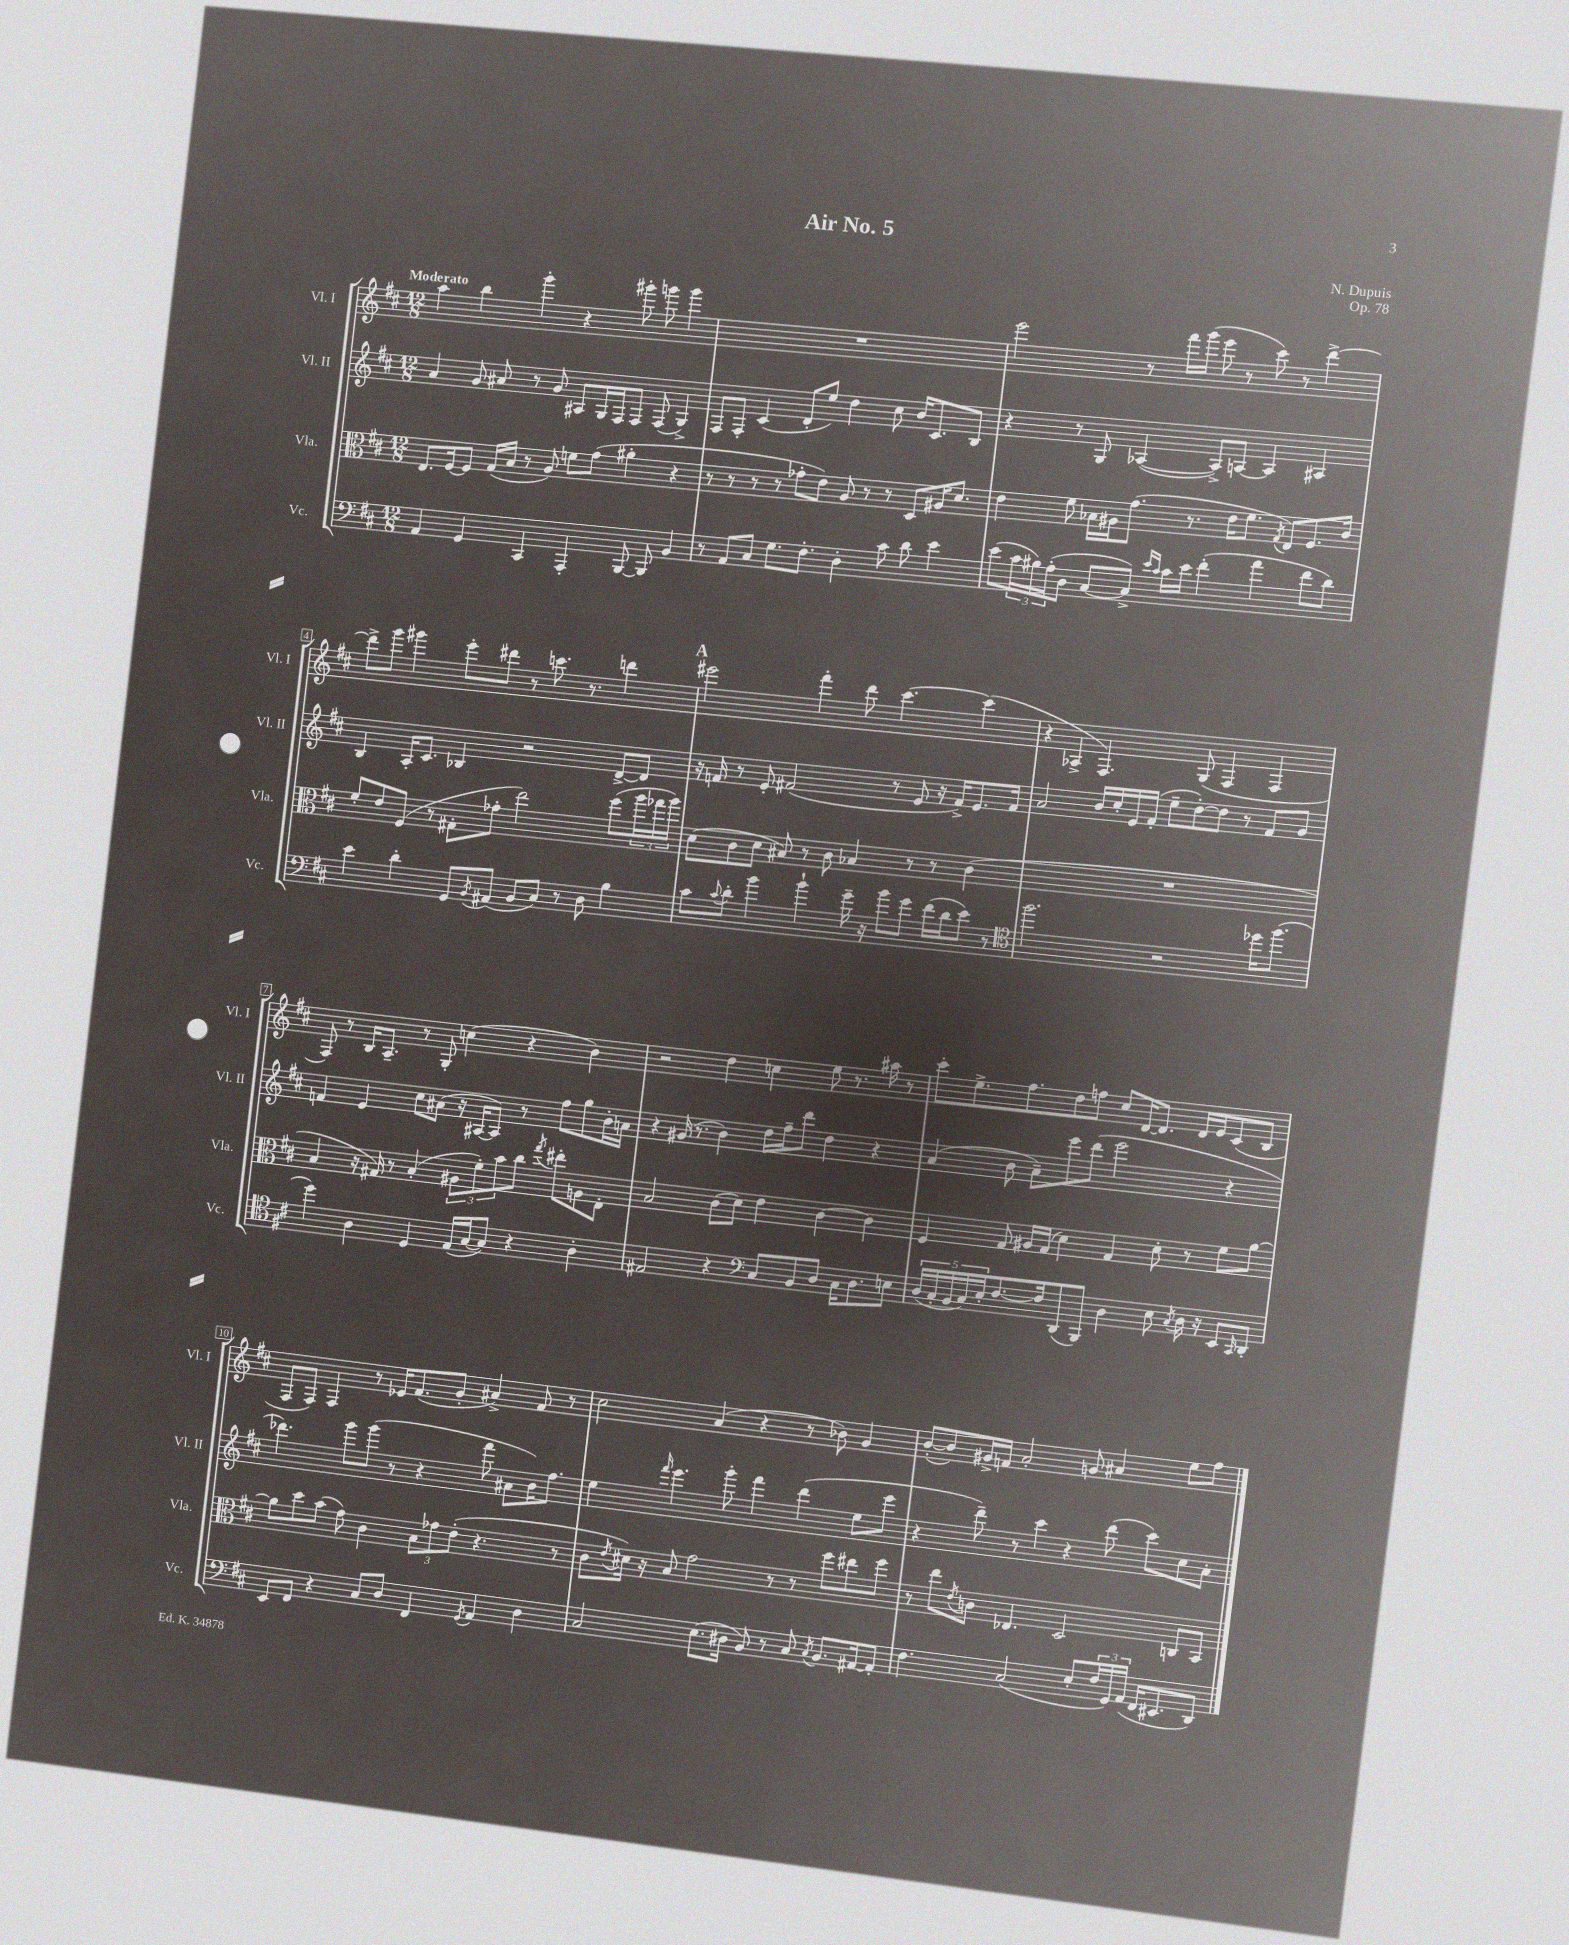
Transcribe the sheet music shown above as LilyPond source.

\header { title = "Air No. 5" composer = "N. Dupuis" opus = "Op. 78" }
<<
\new StaffGroup <<
\new Staff = "s0" \with { instrumentName = "Vl. I" shortInstrumentName = "Vl. I" } {
    \clef treble \key d \major \numericTimeSignature \time 12/8 \tempo "Moderato"
    a''4 b''4 g'''4-. r4 gis'''8-. g'''8 g'''4 |
    R1. |
    e'''2 r8 fis'''16 g'''16( e'''8 r8 cis'''8) r8 d'''4~-> |
    d'''8-> g'''8 gis'''4 e'''8-. dis'''8 r8 c'''8. r8. d'''4 |
    \mark \markup { \bold "A" } eis'''2 fis'''4-. d'''8 cis'''4.~ cis'''4( |
    r4 aes4-> fis4.) g8( fis4 fis4 |
    fis8) r8 b16 a8.-- r8 g8-. c''4( r4 b'4) |
    r2 d''4 c''4 e''8 r8. ais''16 r8 |
    cis'''8-. e''8.-> fis''8. d''8 f''8 cis''8 d'16~ d'8. d'16 e'16 cis'8( b8 |
    fis8 fis8) fis4 r8 ees'16 fis'8.( g'8-. ais'4->) fis'8 r8 |
    cis''2 a'4( r4 r8 bes'8) g'4 |
    b'8~-.( b'8) gis'16-> f'16 a'2-. g'8 ais'4 e''8 fis''8 \bar "|." |
}
\new Staff = "s1" \with { instrumentName = "Vl. II" shortInstrumentName = "Vl. II" } {
    \clef treble \key d \major \numericTimeSignature \time 12/8
    a'4 g'8 ais'8 r8 g'8 ais8 g16 fis16 fis8 fis8( g4->) |
    fis8 fis8-. cis'4( d'8-. e''8) d''4 cis''8 b'16 cis'8. b8 |
    r4 r8 g8 aes4~( aes8->) a8~ a4 ais4 |
    b4 a16-. cis'8. bes4 r2 d'8~-> d'8 |
    \mark \markup { \bold "A" } r16 f'16 r8 e'8-. fis'2( r8 e'8 r16 fis'16->) e'8. fis'16 |
    a'2 b'16 cis''16-. e'16 fis'16-.( e''8-- d''8~-.) d''8 r8 fis'8 g'8 |
    f'4 e'4 cis''8 ais'8( r16 ais16~ ais8) r8 fis''8 g''8 b'16-. a'16 |
    r4 gis'16( r8. b'4) d''16 fis''16-- d'''8 d''4 r4 |
    a'4( b'8 a'8--) e'''8 d'''8( e'''2 r4 |
    des'''4.) g'''8 g'''8( r8 r4 fis'''8 ais'8 b'16) fis''8. |
    e''4 \grace { fis'''16 } e'''4. g'''8-. fis'''4 d'''4( e''8 e'''8 |
    r4 d'''8--) r8 cis'''4 r4 d'''8( cis'''8) cis''8 a'8-. \bar "|." |
}
\new Staff = "s2" \with { instrumentName = "Vla." shortInstrumentName = "Vla." } {
    \clef alto \key d \major \numericTimeSignature \time 12/8
    e8. fis16~ fis8 g16( b16 r8 a8) f'8 g'8( ais'4-. r4 |
    r8 r8 r8 r8 ges'8-. e'8) a8 r8 r8 d8 ais16 d'8. |
    e'4 fis'8 bes16 ais16 g'8.( r8. e'16 fis'8. \acciaccatura { g8 } e8) fis8. cis'16 |
    fis'8-. e'8 fis8( r8 gis8-. ges'8-. e''2) fis''8( \tuplet 3/2 { a''16 ges''16 a''16) } |
    \mark \markup { \bold "A" } d'8( cis'8 d'8 bis8) r8 cis'8 bes4 r8 r8 cis'4( |
    R1. |
    b4 r16 gis16) r8 b4-.( \tuplet 3/2 { ais8 fis'8-.) b'8 } cis''8 \acciaccatura { g''8 } eis''8-. a8 e8-. |
    b2 cis'8( d'8) e'4 cis'4~ cis'4 |
    fis4 g8 ais16 g16( d'4) g4 d'8-. r8 fis'8 a'8~ |
    a'8 d''8 b'8( g'8) cis'4 \tuplet 3/2 { b8 ges'8 e'8-.( } r4. r8 |
    cis'8 \acciaccatura { e'8 } dis'16) r16 b8 g'2 r8 r8 fis''8 eis''8 fis''8 |
    r8 e''8 \acciaccatura { e'8 } c'8 ees4. d2 c8 b,8 \bar "|." |
}
\new Staff = "s3" \with { instrumentName = "Vc." shortInstrumentName = "Vc." } {
    \clef bass \key d \major \numericTimeSignature \time 12/8
    a,4 g,4 cis,4 a,,4-. b,,8~ b,,8 b,4 |
    r8 a,8 cis8 g8. fis8.-. d4-. cis'8 d'8 e'4 |
    e'8( \tuplet 3/2 { cis'16 bis16) a16-.( } d8 cis8~ cis8->) \grace { e'16 cis'16 } cis'16 e'16 fis'4-.( a'4 fis'8 d'8) |
    e'4 d'4-. g,8 \acciaccatura { b,8 } ais,8( b,8 cis8) r8 d8 b4 |
    \mark \markup { \bold "A" } cis'8 \appoggiatura { cis'8 } d'8-. b'4 b'4-! g'16-- r16 b'8 g'8 fis'16( d'16 e'8) r8 |
    \clef tenor fis''2. r2 des''16 fis''8.( |
    d''4) a4 d4 e16( g16~ g8) r4 a4-. |
    eis2 r4 \clef bass cis8 b,8 d8 cis16 d8. e8 |
    \tuplet 5/4 { d16( cis16-. b,16 cis16) e16-. } fis8.~ fis16 d,8( b,,8) d4 e8 \acciaccatura { cis8 } d16 r16 e,8 \grace { cis,16 } d,8-. |
    e,8 fis,8 r4 cis8 d8 fis,4 \acciaccatura { g,8 } a,4 d4 |
    cis2 e8.( dis16 b,8) r8 cis8 \acciaccatura { cis8 } b,8. ais,16~ ais,8-. |
    fis4. cis2( e8-. \tuplet 3/2 { fis16 g,16) a,16( } fis,16 eis,8. d,8) \bar "|." |
}
>>
>>
\layout { \context { \Score \override BarNumber.stencil = #(make-stencil-boxer 0.1 0.3 ly:text-interface::print) } }
